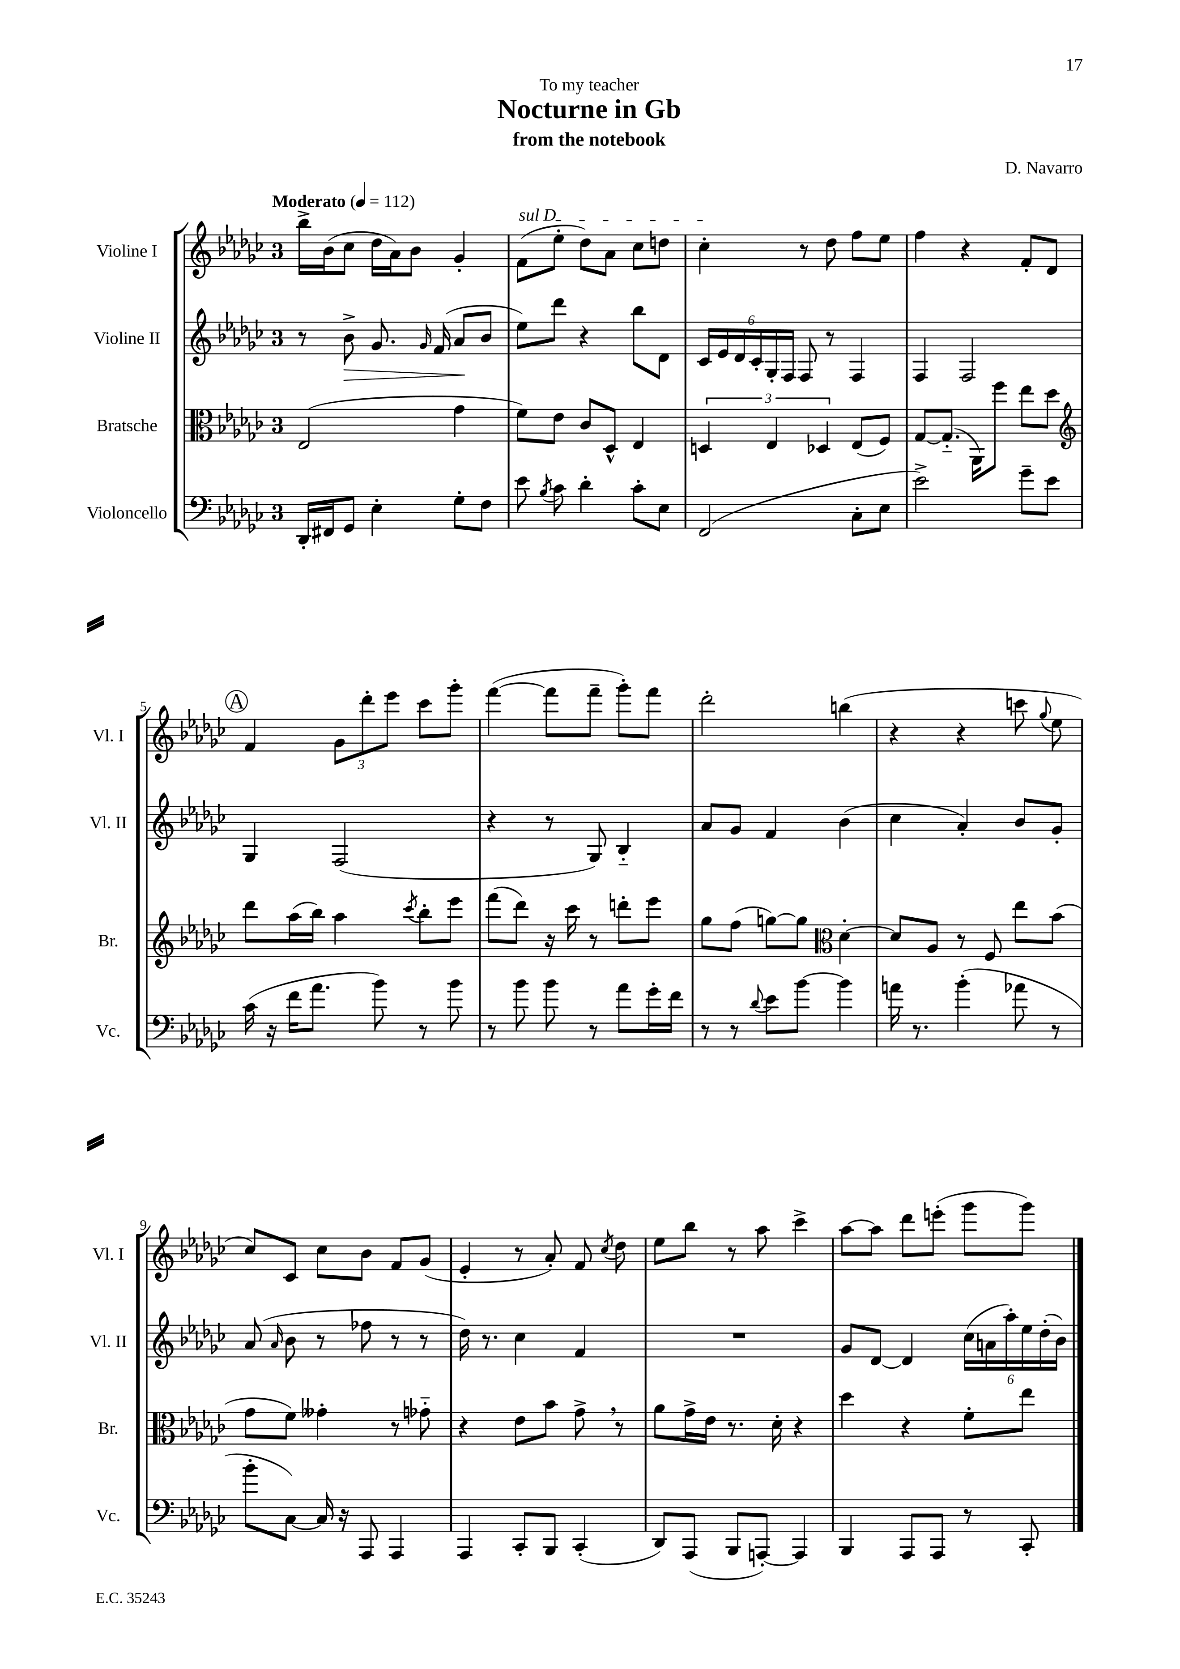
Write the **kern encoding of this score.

**kern	**kern	**kern	**dynam	**kern
*part4	*part3	*part2	*part2	*part1
*staff4	*staff3	*staff2	*staff2	*staff1
*I"Violoncello	*I"Bratsche	*I"Violine II	*	*I"Violine I
*I'Vc.	*I'Br.	*I'Vl. II	*	*I'Vl. I
*clefF4	*clefC3	*clefG2	*	*clefG2
*k[b-e-a-d-g-c-]	*k[b-e-a-d-g-c-]	*k[b-e-a-d-g-c-]	*	*k[b-e-a-d-g-c-]
*M3/4	*M3/4	*M3/4	*	*M3/4
*MM112	*MM112	*MM112	*	*MM112
=1	=1	=1	=1	=1
!	!	!	!	!LO:TX:a:B:t=Moderato
16DD-'/LL	(2E-/	8r	.	16bb-^\LL
16FF#X/J	.	.	.	(16b-\J
!	!	!	!LO:HP:b	!
8GG-/J	.	8b-^\	>	8cc-\J
4E-'\	.	8.g-/	.	16dd-\LL
.	.	.	.	16a-\J)
.	.	.	.	8b-\J
.	.	16qqg-/	.	.
.	.	(16f/	.	.
8G-'\L	4g-\	8a-/L	.	4g-'/
8F\J	.	8b-/J	]	.
=2	=2	=2	=2	=2
!	!	!	!	!LO:TX:a:i:t=sul D
8e-\	8f\L)	8ee-\L)	.	(8f\L
8qB-/	.	.	.	.
8c-\	8e-\J	8ddd-\J	.	8ee-'\J
4d-'\	8c-/L	4r	.	8dd-\L)
.	8D-^^/J	.	.	8a-\J
8c-'\L	4E-/	8bb-\L	.	8cc-\L
8E-\J	.	8d-\J	.	8ddn\J
=3	=3	=3	=3	=3
(2FF/	6Dn/	24c-/LL	.	4cc-'\
.	.	24e-/	.	.
.	.	24d-/	.	.
.	.	24c-'/	.	.
.	6E-/	24G-'/	.	.
.	.	24F/JJ	.	.
.	.	8F/	.	8r
.	6D-X/	.	.	.
.	.	8r	.	8dd-\
8C-'\L	(8E-/L	4F/	.	8ff\L
8E-\J	8F/J)	.	.	8ee-\J
=4	=4	=4	=4	=4
2e-^\)	[8G-/L	4F/	.	4ff\
.	(8.G-/J]	.	.	.
.	.	2F/	.	4r
.	16AA-\KL)	.	.	.
.	8ff\J	.	.	.
8g-~\L	8ee-\L	.	.	8f'/L
8e-\J	8dd-\J	.	.	8d-/J
!!LO:LB:g=z
!!LO:REH:place=s1:t=A
=5	=5	=5	=5	=5
*	*clefG2	*	*	*
(16c-\	8ddd-\L	4G-/	.	4f/
16r	.	.	.	.
16f\KL	(16aa-\L	.	.	.
8.a-\J	16bb-\JJ)	.	.	.
.	4aa-\	(2F/	.	12g-\L
.	.	.	.	12ddd-'\
8b-\)	.	.	.	.
.	.	.	.	12eee-\J
.	8qccc-/	.	.	.
8r	8bb-'\L	.	.	8ccc-\L
8b-\	8eee-\J	.	.	8ggg-'\J
=6	=6	=6	=6	=6
8r	(8fff\L	4r	.	([4fff\
8b-\	8ddd-\J)	.	.	.
8b-\	16r	8r	.	8fff\L]
.	16ccc-\	.	.	.
8r	8r	8G-/)	.	8fff~\J
8a-\L	8dddn'\L	4B-/	.	8ggg-'\L)
16g-'\L	8eee-\J	.	.	8fff\J
16f\JJ	.	.	.	.
=7	=7	=7	=7	=7
8r	8gg-\L	8a-/L	.	2ddd-'\
8r	(8ff\J	8g-/J	.	.
8qqd-/	.	.	.	.
8e-\L	[8ggn\L)	4f/	.	.
[8b-\J	8gg\J]	.	.	.
*	*clefC3	*	*	*
4b-\]	[4d-'\	(4b-\	.	(4bbn\
=8	=8	=8	=8	=8
16an\	8d-/L]	4cc-\	.	4r
8.r	.	.	.	.
.	8A-/J	.	.	.
(4b-'\	8r	4a-'/)	.	4r
.	8F/	.	.	.
8a-X\	8ee-\L	8b-/L	.	8cccn\
.	.	.	.	8qqgg-/
8r	(8b-\J	8g-'/J	.	8ee-\
!!LO:LB:g=z
=9	=9	=9	=9	=9
8b-'\L	8g-\L	(8a-/	.	8cc-/L)
.	.	16qqa-/	.	.
[8C-\J)	8f\J)	8b-\	.	8c-/J
16C-/]	4g--X'\	8r	.	8cc-\L
16r	.	.	.	.
8AAA-/	.	8ff-X\	.	8b-\J
4AAA-/	8r	8r	.	8f/L
.	8g-X\	8r	.	(8g-/J
=10	=10	=10	=10	=10
4AAA-/	4r	16dd-\)	.	4e-'/
.	.	8.r	.	.
8CC-'/L	8e-\L	4cc-\	.	8r
8BBB-/J	8b-\J	.	.	8a-'/)
(4CC-'/	8g-^,\	4f/	.	8f/
.	.	.	.	8qcc-/
.	8r	.	.	8dd-\
=11	=11	=11	=11	=11
8DD-/L)	8a-\L	2.r	.	8ee-\L
(8AAA-/J	16g-^\L	.	.	8bb-\J
.	16e-\JJ	.	.	.
8BBB-/L	8.r	.	.	8r
[8AAAn'/J)	.	.	.	8aa-\
.	16d-'\	.	.	.
4AAA/]	4r	.	.	4ccc-^\
=12	=12	=12	=12	=12
4BBB-/	4dd-\	8g-/L	.	[8aa-\L
.	.	[8d-/J	.	8aa-\J]
8AAA-/L	4r	4d-/]	.	8ddd-\L
8AAA-/J	.	.	.	(8eeen'\J
8r	8f'\L	(24cc-\LL	.	8ggg-\L
.	.	24an\	.	.
.	.	24aa-'\)	.	.
8CC-'/	8ee-\J	24ee-\	.	8ggg-\J)
.	.	(24dd-'\	.	.
.	.	24b-\JJ)	.	.
==	==	==	==	==
*-	*-	*-	*-	*-
